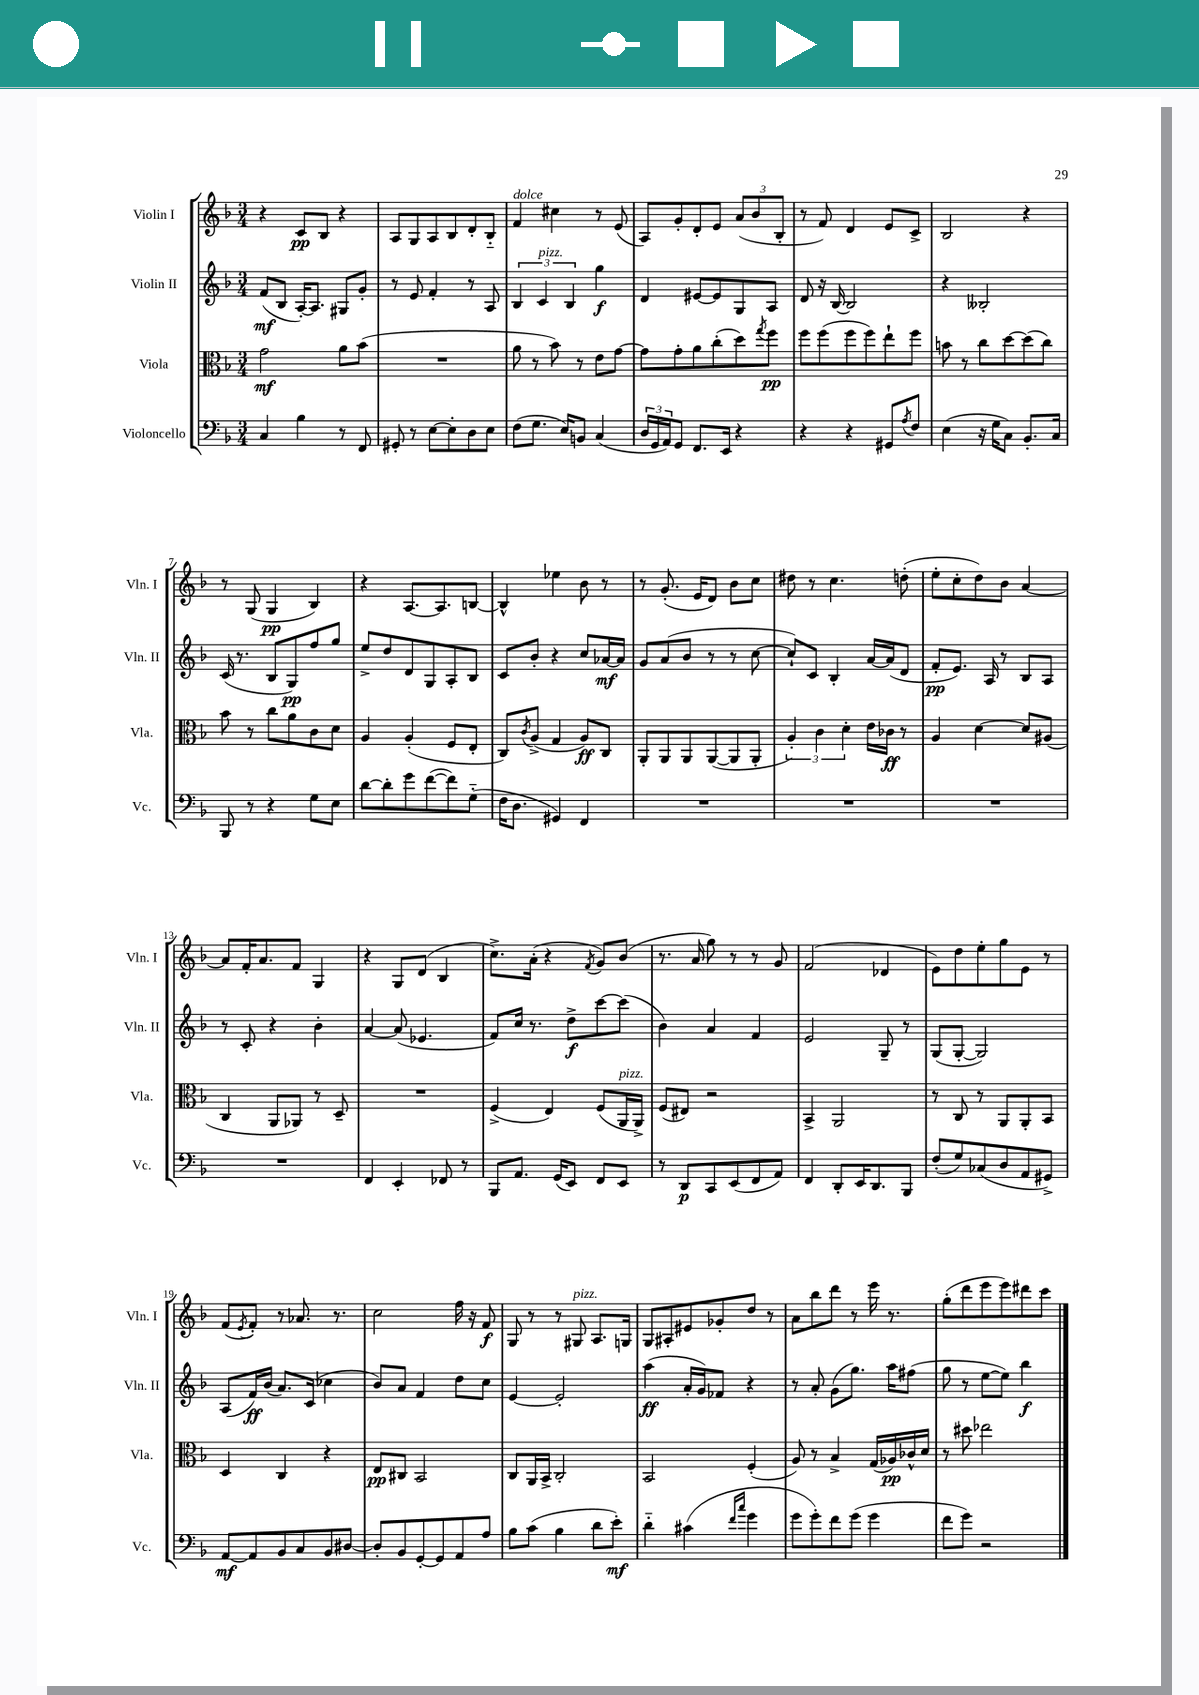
<<
\new StaffGroup <<
\new Staff = "s0" \with { instrumentName = "Violin I" shortInstrumentName = "Vln. I" } {
    \clef treble \key f \major \numericTimeSignature \time 3/4
    r4 c'8\pp bes8 r4 |
    a8 g8 a8 bes8 d'8-. bes8-_ |
    f'4^\markup { \italic "dolce" } cis''4 r8 e'8( |
    a8) g'8-. d'8-. e'8 \tuplet 3/2 { a'8( bes'8 bes8-. } |
    r8 f'8) d'4 e'8 c'8-> |
    bes2 r4 |
    r8 g8( g4\pp bes4) |
    r4 a8.~ a8. b8~ |
    b4-^ ees''4 bes'8 r8 |
    r8 g'8.-.( e'16 d'8) bes'8 c''8 |
    dis''8 r8 c''4. d''8-.( |
    e''8-. c''8-. d''8) bes'8 a'4~ |
    a'8 f'16-. a'8. f'8 g4 |
    r4 g8 d'8( bes4 |
    c''8.->) a'16-.( r4 \acciaccatura { f'8 } g'8) bes'8( |
    r8. a'16 g''8) r8 r8 g'8 |
    f'2( des'4 |
    e'8) d''8 e''8-. g''8 e'8 r8 |
    f'8( \acciaccatura { e'8 } f'8-.) r8 aes'8. r8. |
    c''2 f''16 r16 f'8\f |
    g8 r8 r8 gis8^\markup { \italic "pizz." } a8. g16 |
    g8 ais8-. eis'8 ges'8-. d''8 r8 |
    a'8 bes''8 d'''8 r8 e'''16 r8. |
    g''8-.( d'''8 e'''8 e'''8) dis'''8 c'''8 \bar "|." |
}
\new Staff = "s1" \with { instrumentName = "Violin II" shortInstrumentName = "Vln. II" } {
    \clef treble \key f \major \numericTimeSignature \time 3/4
    f'8\mf( bes8 a16~-.) a8. gis8 g'8-. |
    r8 e'8 f'4-. r8 a8 |
    \tuplet 3/2 { bes4 c'4^\markup { \italic "pizz." } bes4 } g''4\f |
    d'4 eis'8~ eis'8 g8 a8 |
    d'8 r16 bes16~ bes2 |
    r4 beses2-. |
    c'16( r8. bes8 g8\pp) f''8 g''8 |
    e''8-> d''8 d'8 g8 a8-. bes8 |
    c'8 bes'8-. r4 c''8 aes'16~\mf aes'16 |
    g'8 a'8( bes'8 r8 r8 c''8~ |
    c''8-!) c'8 bes4-. a'16~ a'16( d'8 |
    f'8-.\pp e'8.) a16 r8 bes8 a8 |
    r8 c'8-. r4 bes'4-. |
    a'4~ a'8( ees'4. |
    f'8) c''16 r8. d''8->\f c'''8~ c'''8( |
    bes'4) a'4 f'4 |
    e'2 g8-- r8 |
    g8( g8~-. g2) |
    a8( f'16\ff) bes'16( a'8.) c'16( ces''4 |
    bes'8) a'8 f'4 d''8 c''8 |
    e'4~ e'2-. |
    a''4\ff( a'16-. g'16) fes'8 r4 |
    r8 a'8-. g'8( g''8.) a''16 fis''8( |
    g''8 r8 e''8~ e''8) bes''4\f \bar "|." |
}
\new Staff = "s2" \with { instrumentName = "Viola" shortInstrumentName = "Vla." } {
    \clef alto \key f \major \numericTimeSignature \time 3/4
    g'2\mf a'8 bes'8( |
    R2. |
    a'8 r8 bes'8) r8 e'8 g'8~ |
    g'8 g'8-. a'8 c''8-.( d''8) \acciaccatura { g''8 } f''8\pp |
    f''8 f''8( f''8 f''8) e''8-! f''8 |
    b'8 r8 c''8 d''8~ d''8( c''8) |
    bes'8 r8 c''8 a'8 c'8 d'8 |
    a4 a4-.( f8 e8-. |
    c8) \acciaccatura { c'8 } a8->( g4 a8\ff) c8 |
    a,8-. a,8 a,8 a,8~( a,8 a,8-. |
    \tuplet 3/2 { a4-.) c'4 d'4-. } e'16 ces'16\ff r8 |
    a4 d'4~ d'8 ais8( |
    c4 a,8 aes,8) r8 d8-- |
    R2. |
    f4->( e4) f8( a,16^\markup { \italic "pizz." } a,16->) |
    f8( eis8) r2 |
    bes,4-> a,2 |
    r8 c8 r8 a,8 a,8-. bes,8 |
    d4 c4 r4 |
    e8\pp cis8 bes,2 |
    c8 a,16 bes,16-> c2-. |
    bes,2 f4-.( |
    a8) r8 bes4-> g16( aes16\pp) ces'16-^ d'16 |
    r8 dis''8 ees''2 \bar "|." |
}
\new Staff = "s3" \with { instrumentName = "Violoncello" shortInstrumentName = "Vc." } {
    \clef bass \key f \major \numericTimeSignature \time 3/4
    c4 bes4 r8 f,8 |
    gis,8-. r8 e8~ e8-. d8 e8 |
    f8( g8. e16) b,8 c4( |
    \tuplet 3/2 { d16 g,16 a,16) } g,8 f,8. e,16 r4 |
    r4 r4 gis,8 \acciaccatura { a8 } f8 |
    e4( r16 g16 c8) bes,8.-. c16 |
    bes,,8 r8 r4 g8 e8 |
    d'8~ d'8-. g'8 f'8~( f'8) g8-_( |
    f16 d8. gis,4) f,4 |
    R2. |
    R2. |
    R2. |
    R2. |
    f,4 e,4-. fes,8 r8 |
    bes,,8 a,8. g,16( e,8) f,8 e,8 |
    r8 d,8\p c,8 e,8( f,8 a,8) |
    f,4 d,8-. e,16 d,8. bes,,8 |
    f8-.( g8) ces8( d8 a,8 gis,8->) |
    a,8~\mf a,8 bes,8 c8 bes,8 dis8~ |
    dis8-. bes,8 g,8~-. g,8 a,8 a8 |
    bes8 c'8( bes4 d'8 e'8-.\mf) |
    d'4-_ cis'4( \grace { f'16 c''16 } g'4 |
    g'8 g'8-.) f'8 g'8( g'4 |
    f'8 g'8) r2 \bar "|." |
}
>>
>>
